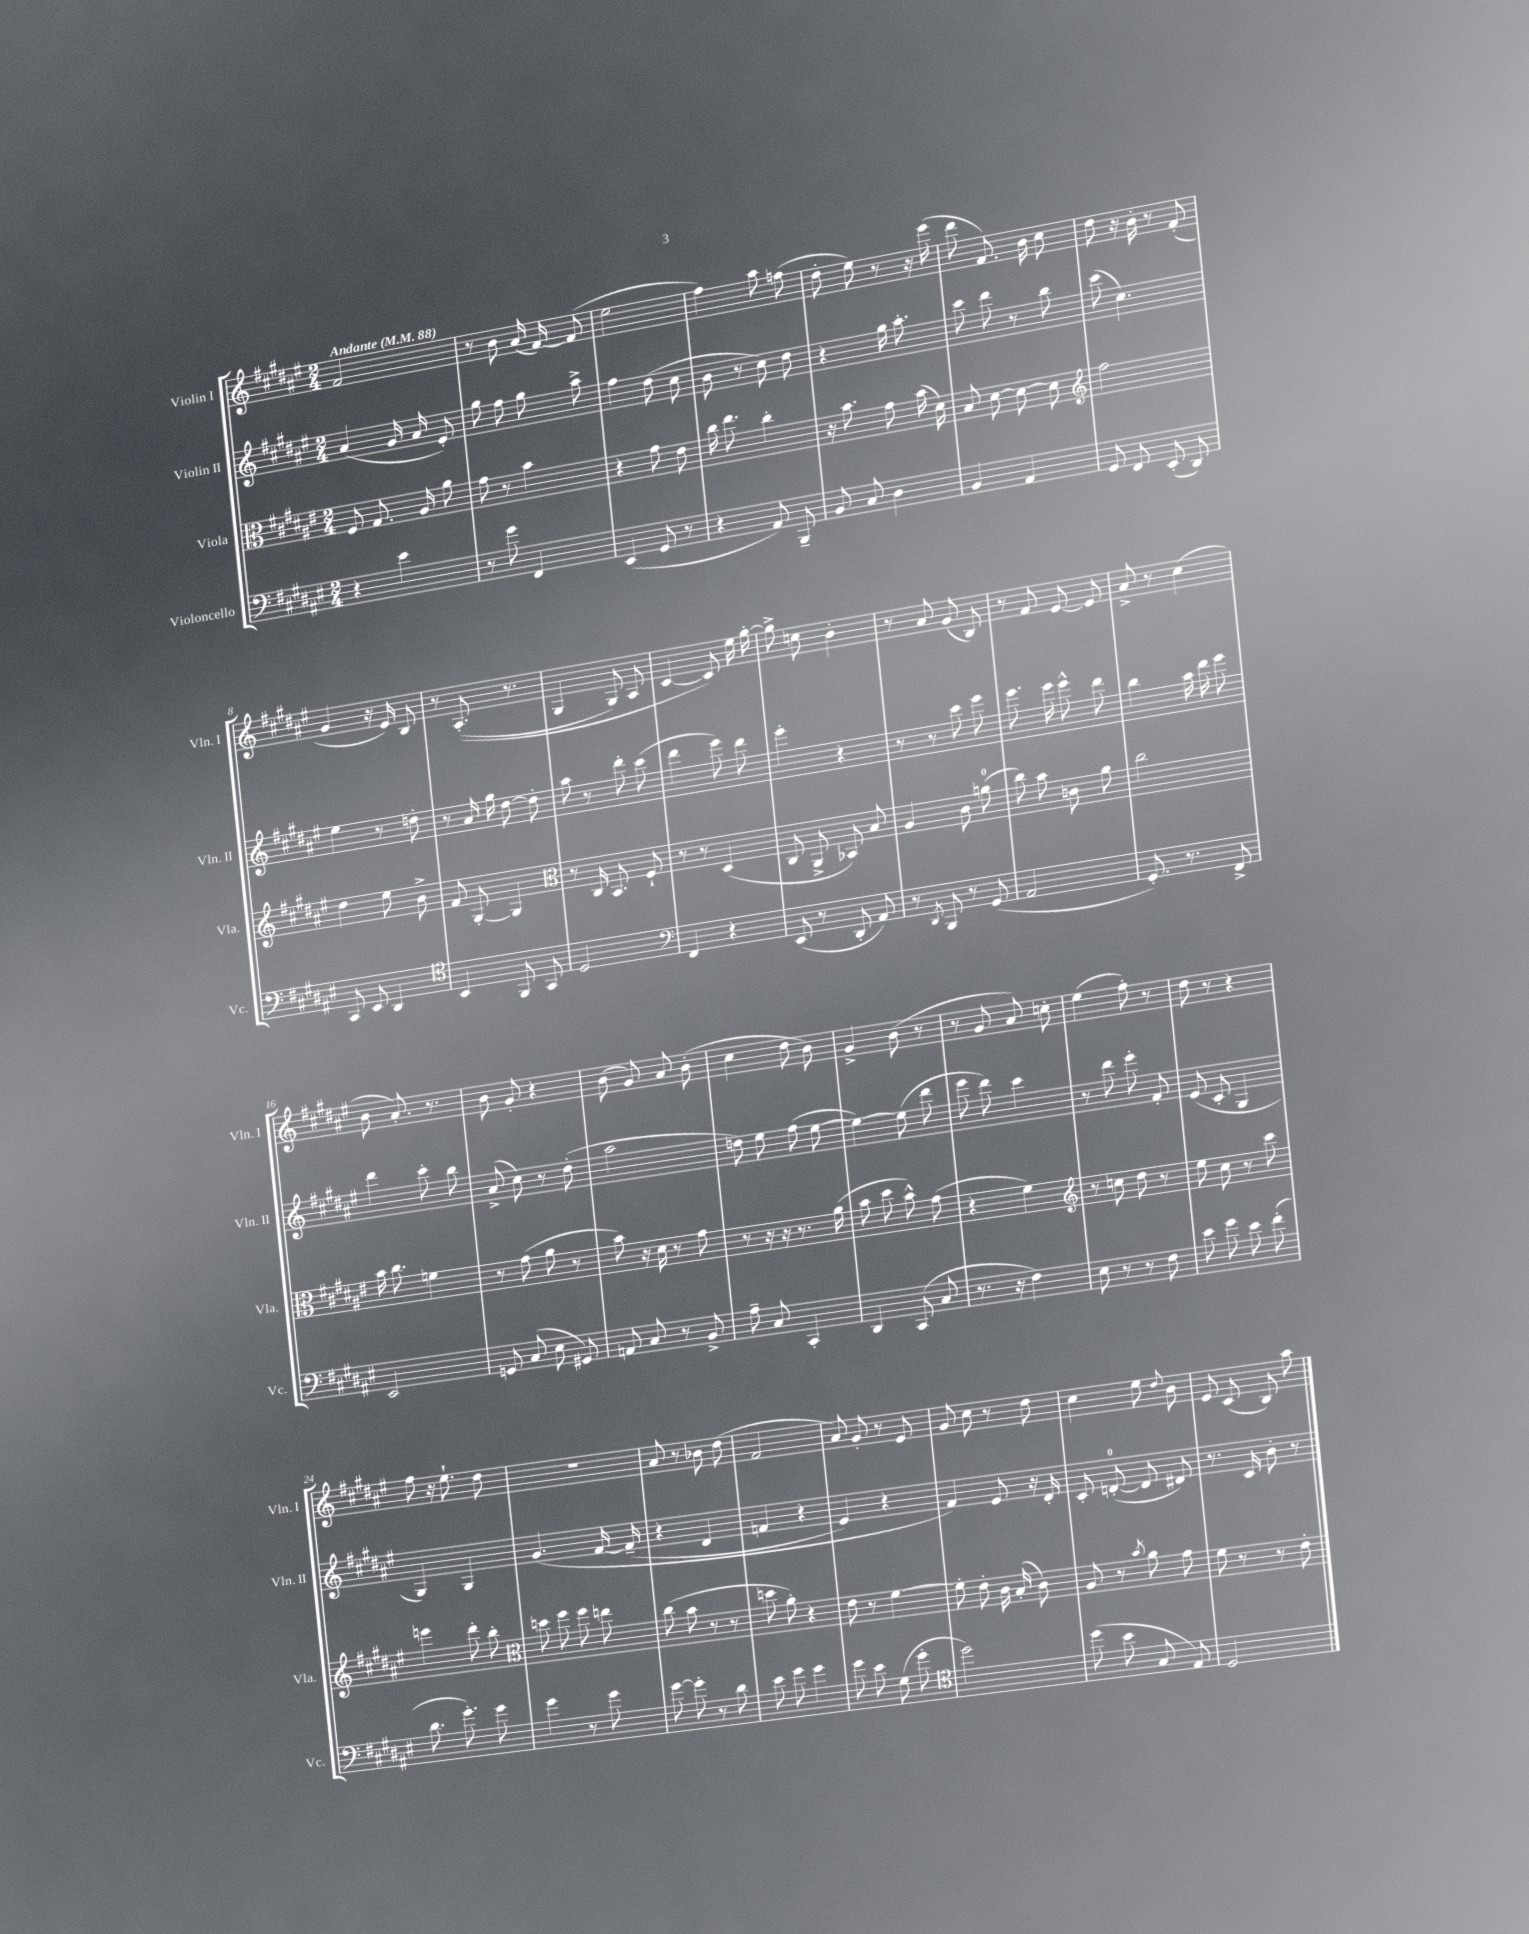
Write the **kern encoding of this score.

**kern	**kern	**kern	**kern
*part4	*part3	*part2	*part1
*staff4	*staff3	*staff2	*staff1
*I"Violoncello	*I"Viola	*I"Violin II	*I"Violin I
*I'Vc.	*I'Vla.	*I'Vln. II	*I'Vln. I
*clefF4	*clefC3	*clefG2	*clefG2
*k[f#c#g#d#a#e#]	*k[f#c#g#d#a#e#]	*k[f#c#g#d#a#e#]	*k[f#c#g#d#a#e#]
*M2/4	*M2/4	*M2/4	*M2/4
*MM88	*MM88	*MM88	*MM88
=1	=1	=1	=1
!	!	!	!LO:TX:a:B:t=Andante
4r	8F#/	(4a#/	2f#/
.	8.G#/	.	.
4e#\	.	16g#/	.
.	16A#/	16a#/	.
.	8a#\	8e#'/)	.
=2	=2	=2	=2
8r	8g#\	8gg#\	8r
8g#\	8r	8ff#\	8b\
4FF#/	4b\	8gg#\	(16a#/
.	.	.	[16f#/)
.	.	8aa#^\	(8f#/]
=3	=3	=3	=3
(4EE#/	4r	4ff#\	2ee#\
8GG#/	8g#\	(8dd#\	.
8r	8e#\	8cc#\	.
=4	=4	=4	=4
4r	16cc#\	8b\	4ff#\)
.	8.ee#\	.	.
.	.	8r	.
8AA#/)	4cc#'\	8cc#\)	8aa#\
8BBB~/	.	8dd#\	(8ffn\
=5	=5	=5	=5
8BB/	16r	4r	8dd#'\
.	8.b\	.	.
8C#/	.	.	8ee#\)
4D#\	8g#\	16gg#\	8r
.	.	8.aa#'\	.
.	(16b\	.	16r
.	16d#\)	.	(16eee#\
=6	=6	=6	=6
4BB/	8B/	8ccc#\	8ddd#\
.	[8d#\	8ddd#\	8.f#/)
4AA#/	8d#\_	8r	.
.	.	.	16b\
.	8d#\]	8bb\	8cc#\
=7	=7	=7	=7
*	*clefG2	*	*
8GG#/	2ff#\	(8ccc#\	8dd#\
8FF#/	.	4.cc#\)	16r
.	.	.	16b'\
(8EE#'/	.	.	8r
8DD#/)	.	.	(8f#'/
!!LO:LB:g=z
=8	=8	=8	=8
8CC#/	4dd#\	4ee#\	4g#/
8EE#/	.	.	.
4DD#/	8ee#\	8r	16r
.	.	.	16e#/)
.	8b^\	8ddn'\	8B/
=9	=9	=9	=9
*clefC4	*	*	*
4BB/	8f#/	8r	8r
.	[8G#'/	16a#/	((8.A#'/
.	.	16gg#\	.
8FF#/	4G#/]	[8dd#\	.
.	.	.	8.r
8GG#/	.	8dd#'\]	.
=10	=10	=10	=10
*	*clefC3	*	*
2D#/	8r	8aa#\	4G#/
.	16C#/	8r	.
.	8.BB/	.	.
.	.	8ddd#'\	8G#/)
.	8F#`/	(8ccc#\	8A#/
=11	=11	=11	=11
*clefF4	*	*	*
4FF#/	8r	4ddd#\	[4c#/
.	8r	.	.
4r	(4D#/	8eee#\)	8c#/])
.	.	8ddd#\	16ee#\
.	.	.	[16gg#'\
=12	=12	=12	=12
(8EE#/	8C#/	4eee#'\	8gg#^\]
8r	8AA#^/	.	8ccn\
8DD#'/	8BB-X/)	4r	4b'\
8AA#/)	8B/	.	.
=13	=13	=13	=13
8r	4A#/	8r	8r
8qDD#/	.	.	.
8BBB/	.	8r	8a#/
8r	8c#\	8ccc#\	(8g#/
(8GG#/	(8an\	8eee#\	8B/)
=14	=14	=14	=14
2AA#/	8cc#\)	8.eee#\	8r
.	8b\	.	8f#/
.	.	16eee#\	.
.	8cn\	8eee#^^\	[8e#/
.	8a#\	8ddd#\	8e#/]
=15	=15	=15	=15
8.GG#'/)	2cc#\	4bb\	8a#^/
.	.	.	8r
8.r	.	.	.
.	.	16aa#\	(4cc#\
.	.	16ddd#\	.
8FF#^/	.	8eee#\	.
!!LO:LB:g=z
=16	=16	=16	=16
2EE#/	16b\	4ddd#\	8b\
.	8.cc#\	.	.
.	.	.	8.a#'/)
.	4fn\	8ccc#'\	.
.	.	.	8.r
.	.	8bb\	.
=17	=17	=17	=17
8GGn/	8r	(8a#^/	8b\
(8C#/	(8g#\	8cc#\)	8g#'/
8E#\	8a#\	8r	4r
8GG#X/)	8r	(8dd#'\	.
=18	=18	=18	=18
8AAn/	8b\)	2aa#\	(8b\
8C#/	16r	.	8g#/)
.	16d#\	.	.
8r	8r	.	8a#/
8BB^/	8g#\	.	(8b'\
=19	=19	=19	=19
8A#~\	8r	8ddn\)	4cc#\
8C#/	16r	8ee#\	.
.	16r	.	.
4CC#'/	8.r	(8ff#\	8dd#\
.	.	[8ee#\	8b\)
.	(16a#\	.	.
=20	=20	=20	=20
4DD#/	8b\	4ee#\_)	4g#^/
.	8dd#\	.	.
(8CC#/	8b^^\)	(8ee#\]	(8b\
8C#/	(8g#\	8ddd#\	8r
=21	=21	=21	=21
8.r	4r	8eee#\	8r
.	.	8ddd#\)	8g#/
16r	.	.	.
4F#\)	4f#\)	4ccc#\	8a#/)
.	.	.	8ccn'\
=22	=22	=22	=22
*	*clefG2	*	*
8E#\	8r	8r	(4ee#\
8r	8ccn\	8ddd#\	.
8r	8dd#\	8eee#'\	8ff#'\)
8F#\	8r	8f#'/	8r
=23	=23	=23	=23
8e#\	8ee#\	(8e#/	8dd#\
8g#\	8cc#\	8c#'/	8r
8e#\	8r	4G#/	4r
(8f#'\	8ccc#\	.	.
!!LO:LB:g=z
=24	=24	=24	=24
8.d#\	4eeen\	4G#/)	8ff#\
.	.	.	16r
8.g#'\)	.	.	8.ee#`\
.	8ddd#'\	4G#/	.
8g#\	8bb'\	.	8dd#\
=25	=25	=25	=25
*	*clefC3	*	*
4g#\	8ddn\	(4.g#/	2r
.	8ff#\	.	.
8r	8ff#\	.	.
8g#\	8een\	[16f#/	.
.	.	(16f#~/]	.
=26	=26	=26	=26
[8g#\	(8cc#\	4r	8a#/
8g#'\]	8b\	.	8r
8r	8r	4d#/	8b-X\
8d#\	8r	.	(8dd#\
=27	=27	=27	=27
8e#\	8ddn\	4fn/	2f#/
8g#\	8a#'\)	.	.
4g#\	4r	4r	.
=28	=28	=28	=28
8g#\	8e#\	4e#/)	8a#/)
8e#\	8r	.	8g#'/
(8G#\	[4f#\	4r	8r
8g#'\	.	.	8e#/
=29	=29	=29	=29
*clefC4	*	*	*
2dd#\)	8f#'\]	4f#/)	8g#/
.	8e#'\	.	8cc#\
.	16c#\	8e#/	8r
.	(16B'/	.	.
.	8c#\)	16r	8dd#\
.	.	16d#'/	.
=30	=30	=30	=30
(8dd#\	8A#/	8c#'/	4cc#\
8b\	8r	([8dn'/	.
.	8qb/	.	.
8G#/	8a#\	8d/]	8ee#\
.	.	.	8qqdd#/
8E#/)	8g#\	8d#X/)	8b\
=31	=31	=31	=31
2D#/	8f#\	8.r	8e#/
.	8r	.	(8c#/
.	.	16c#/	.
.	8r	8b'\	8B/)
.	8e#'\	8r	8aa#\
==	==	==	==
*-	*-	*-	*-
